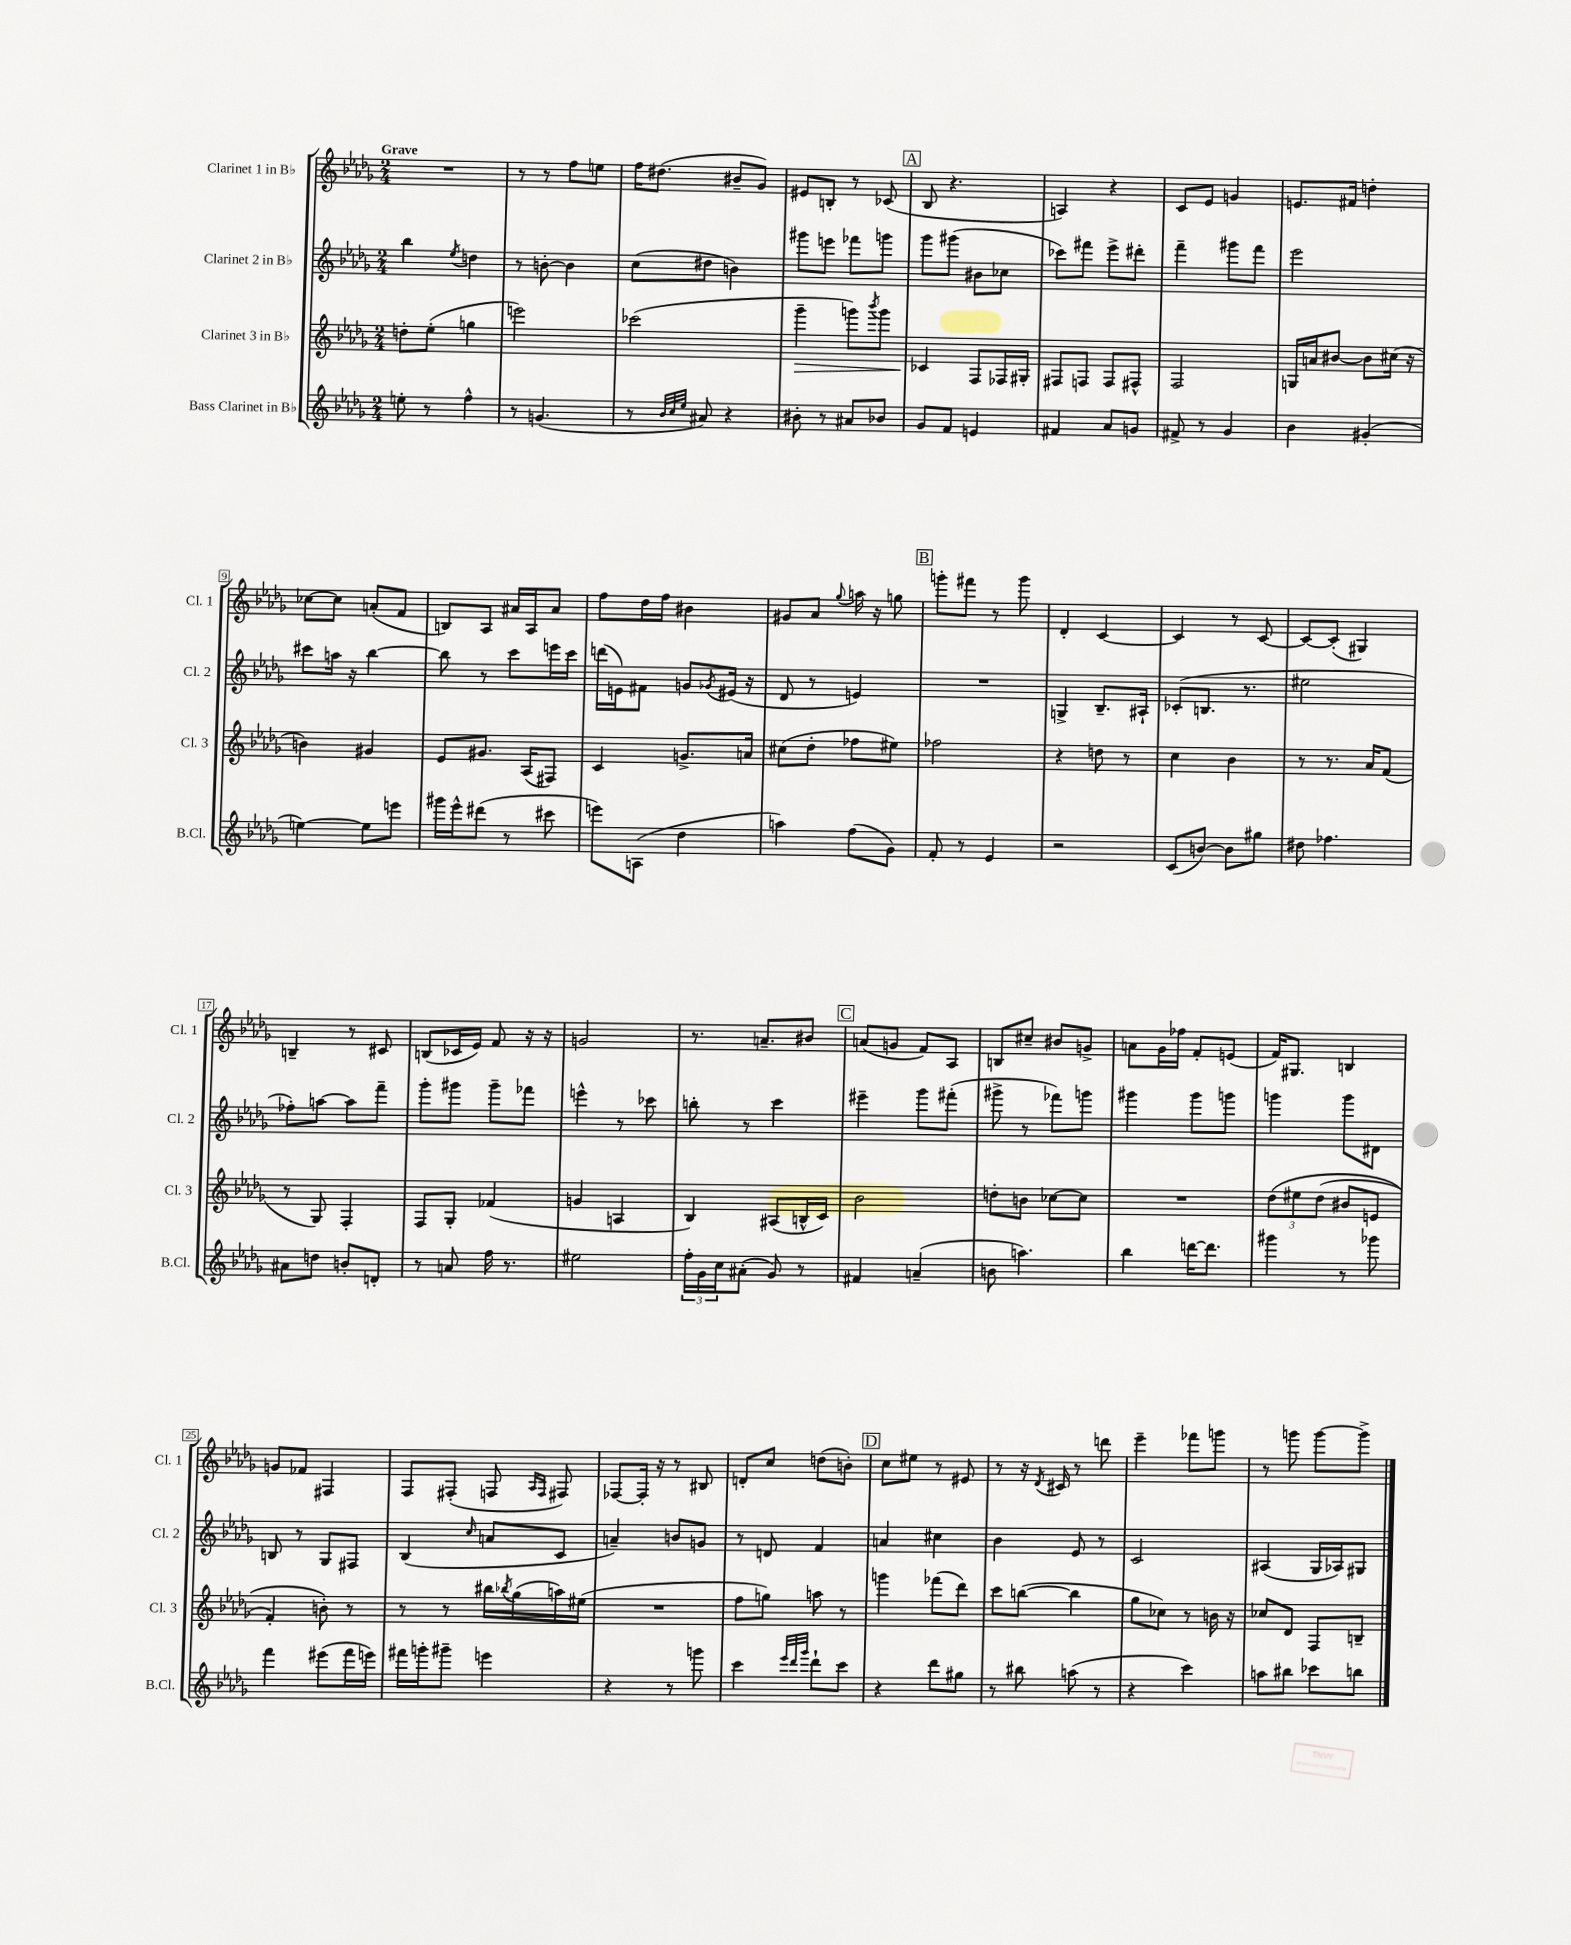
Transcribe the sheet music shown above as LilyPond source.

<<
\new StaffGroup <<
\new Staff = "s0" \with { instrumentName = "Clarinet 1 in Bb" shortInstrumentName = "Cl. 1" } {
    \clef treble \key des \major \numericTimeSignature \time 2/4 \tempo "Grave"
    R2 |
    r8 r8 f''8 e''8 |
    f''16 dis''8.( bis'8-- ges'8) |
    eis'8 b8-. r8 ces'8( |
    \mark \markup { \box "A" } bes8 r4. |
    a4) r4 |
    c'8 ees'8 g'4 |
    e'8. fis'16 d''4-. |
    ces''8~ ces''8 a'8-.( f'8 |
    b8) aes8 ais'16 aes16 ais'8 |
    f''8 des''16 f''16 bis'4 |
    gis'8 aes'8 \appoggiatura { ges''8 } a''16 r16 g''8 |
    \mark \markup { \box "B" } g'''8-. fis'''8 r8 g'''8 |
    des'4-. c'4~ |
    c'4 r8 c'8~ |
    c'8~ c'8-.( gis4) |
    b4-- r8 cis'8 |
    b8( ces'16 ees'16) f'8 r16 r16 |
    g'2 |
    r8. a'8.-- bis'8 |
    \mark \markup { \box "C" } a'8( g'8 f'8) aes8 |
    b8 cis''8-- bis'8 g'8-> |
    a'8 ges'16 fes''16 f'8-. e'8( |
    f'16) gis8. b4 |
    g'8 fes'8 fis4 |
    f8 fis8-.( f8 \grace { aes16 f16 } fis8) |
    fes8~ fes16-. r16 r8 bis8 |
    d'8-. c''8 d''8( b'8-.) |
    \mark \markup { \box "D" } c''8 eis''8 r8 eis'8 |
    r8 r16 \acciaccatura { des'8 } cis'16 r8 d'''8 |
    ees'''4-- fes'''8 g'''8 |
    r8 g'''8 g'''8~ g'''8-> \bar "|." |
}
\new Staff = "s1" \with { instrumentName = "Clarinet 2 in Bb" shortInstrumentName = "Cl. 2" } {
    \clef treble \key des \major \numericTimeSignature \time 2/4
    bes''4 \acciaccatura { ees''8 } d''4 |
    r8 b'8~-. b'4 |
    c''8( dis''8 b'4) |
    gis'''8 e'''8 fes'''8 g'''8 |
    \mark \markup { \box "A" } ges'''8 gis'''8( bis'8 ces''8 |
    ces'''8) fis'''8 ees'''8-> dis'''8-. |
    f'''4-- gis'''8 f'''8 |
    ees'''2 |
    cis'''8 a''16 r16 bes''4~ |
    bes''8 r8 c'''8 e'''16 c'''16 |
    d'''16( e'16) fis'8 g'8 \acciaccatura { ges'8 } eis'16( r16 |
    des'8 r8 e'4) |
    \mark \markup { \box "B" } R2 |
    g4-> bes8.-- ais16-! |
    ces'8-.( b8. r8. |
    eis''2 |
    fes''8-.) a''8~ a''8 f'''8-- |
    ges'''8-. gis'''8 gis'''8-- fes'''8 |
    e'''4-^ r8 ces'''8 |
    b''8-. r8 c'''4 |
    \mark \markup { \box "C" } eis'''4-- ges'''8 fis'''8-.( |
    gis'''8-> r8 fes'''8) g'''8 |
    gis'''4 gis'''8 g'''8 |
    g'''4 g'''8 dis'8 |
    b8 r8 ges8 fis8 |
    bes4( \grace { c''16 } a'8 c'8 |
    a'4--) b'8 g'8 |
    r8 d'8 f'4 |
    \mark \markup { \box "D" } a'4 cis''4 |
    bes'4 ees'8 r8 |
    c'2 |
    ais4( ges16 aes16) gis8 \bar "|." |
}
\new Staff = "s2" \with { instrumentName = "Clarinet 3 in Bb" shortInstrumentName = "Cl. 3" } {
    \clef treble \key des \major \numericTimeSignature \time 2/4
    d''8-. ees''8-.( g''4 |
    e'''2) |
    ces'''2( |
    ges'''4--\> g'''8) \acciaccatura { bes'''8 } g'''8 |
    \mark \markup { \box "A" } ces'4\! f8 fes16 gis16-. |
    fis8 f8 f8 fis8-^ |
    f2 |
    g16 a'16 bis'8~ bis'8 cis''16( r16 |
    b'4) gis'4 |
    ees'8 gis'8. aes16( fis8) |
    c'4 g'8.-> a'16 |
    cis''8( des''8-. fes''8 eis''8) |
    \mark \markup { \box "B" } fes''2 |
    r4 d''8 r8 |
    c''4 bes'4 |
    r8 r8. aes'16 f'8( |
    r8 ges8) f4-. |
    f8 ges8-. fes'4( |
    g'4 a4 |
    bes4) ais8( b16-^ c'16) |
    \mark \markup { \box "C" } bes'2 |
    d''8-. b'8 ces''8~ ces''8 |
    R2 |
    \tuplet 3/2 { des''8\( eis''8 des''8( } bis'8 e'8 |
    f'4-.) b'8-.\) r8 |
    r8 r8 bis''16 \acciaccatura { bes''8 } ges''16( a''16) eis''16( |
    R2 |
    f''8 g''8) a''8 r8 |
    \mark \markup { \box "D" } g'''4 fes'''8( des'''8) |
    c'''8 b''8~( b''4 |
    ges''8 ces''8) r8 b'16 r16 |
    ces''8 des'8 f8 b8-- \bar "|." |
}
\new Staff = "s3" \with { instrumentName = "Bass Clarinet in Bb" shortInstrumentName = "B.Cl." } {
    \clef treble \key des \major \numericTimeSignature \time 2/4
    e''8-. r8 f''4-^ |
    r8 g'4.( |
    r8 \grace { bes'32 c''32 ees''32 } ais'8) r4 |
    bis'8-. r8 ais'8 bes'8 |
    \mark \markup { \box "A" } ges'8 f'8 e'4 |
    fis'4 aes'8 g'8 |
    fis'8-> r8 ges'4 |
    bes'4 gis'4-.( |
    e''4~) e''8 e'''8 |
    gis'''16 ees'''16-^ dis'''8( r8 cis'''8 |
    e'''8) a8( des''4 |
    a''4) f''8( ges'8) |
    \mark \markup { \box "B" } f'8-. r8 ees'4 |
    r2 |
    c'8( b'8~) b'8 gis''8 |
    dis''8 fes''4. |
    ais'8 d''8 b'8-. d'8-. |
    r8 a'8 f''16 r8. |
    eis''2 |
    \tuplet 3/2 { f''16-. ges'16 c''16 } ais'8-.( ges'8) r8 |
    \mark \markup { \box "C" } fis'4 a'4--( |
    b'8 a''4.) |
    bes''4 d'''16~ d'''8. |
    gis'''4 r8 ges'''8 |
    f'''4 eis'''8( f'''16 e'''16) |
    fis'''16 g'''16-. gis'''8-- e'''4 |
    r4 r8 g'''8 |
    c'''4 \grace { ees'''32 des'''32 ges'''32 } des'''8-! c'''8 |
    \mark \markup { \box "D" } r4 des'''8 gis''8 |
    r8 bis''8 a''8( r8 |
    r4 c'''4) |
    a''8 bis''8 ces'''8 b''8 \bar "|." |
}
>>
>>
\layout { \context { \Score \override BarNumber.stencil = #(make-stencil-boxer 0.1 0.3 ly:text-interface::print) } }
